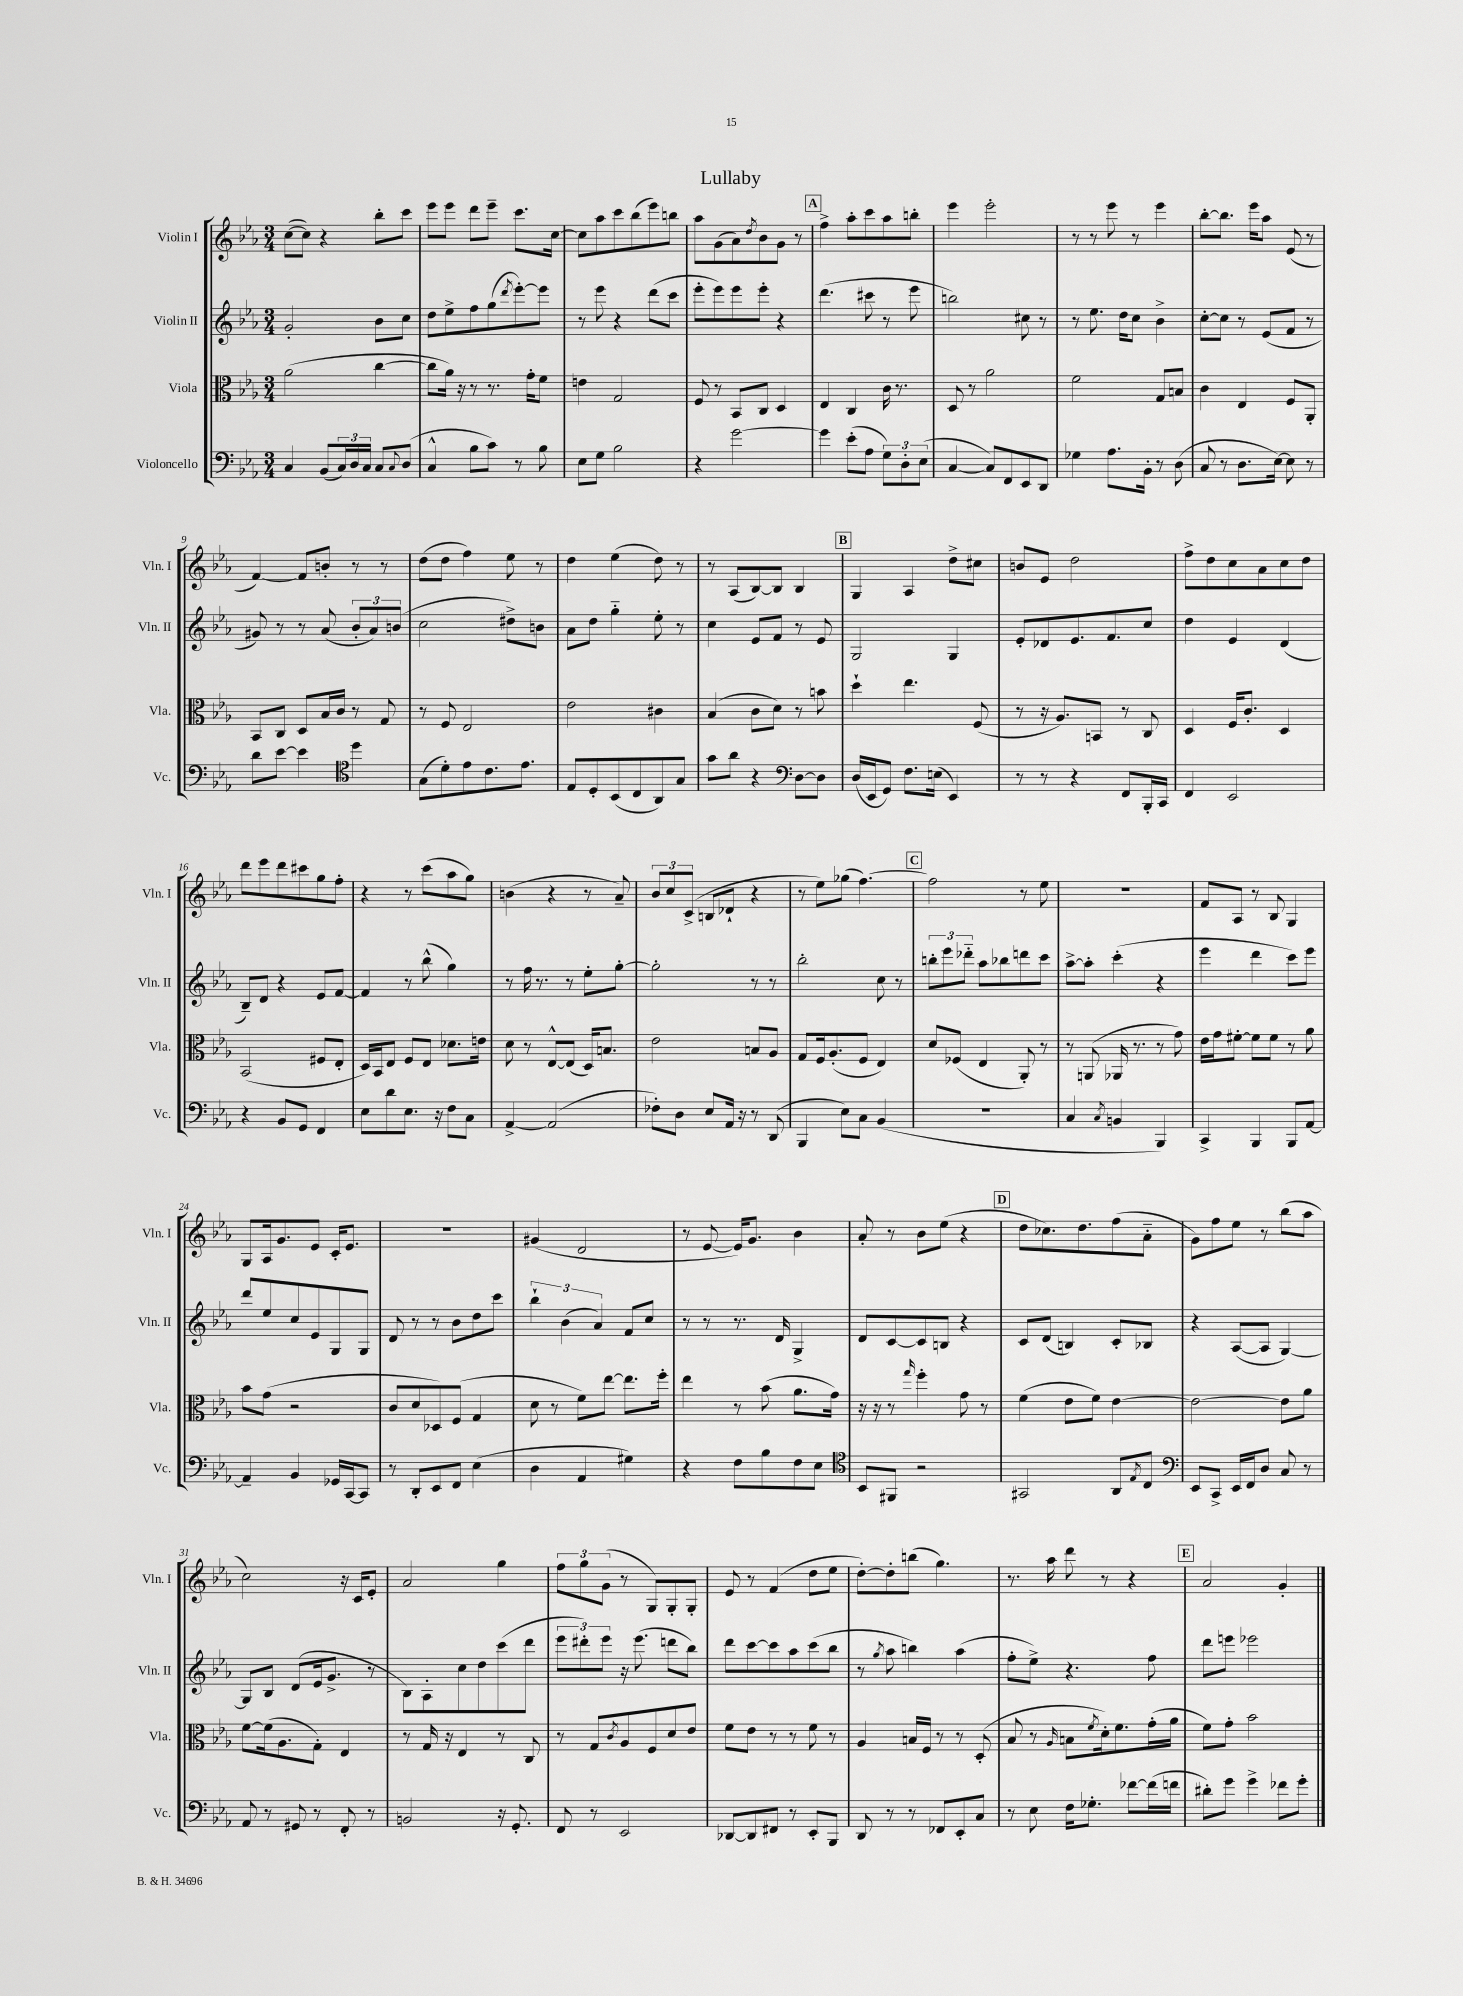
\header { title = "Lullaby" }
<<
\new StaffGroup <<
\new Staff = "s0" \with { instrumentName = "Violin I" shortInstrumentName = "Vln. I" } {
    \clef treble \key ees \major \numericTimeSignature \time 3/4
    c''8~( c''8) r4 bes''8-. c'''8 |
    ees'''8 ees'''8 d'''8 ees'''8-- c'''8. c''16~ |
    c''8 aes''8 c'''8 bes''8( ees'''8) b''8 |
    aes''8 g'8( aes'8) \acciaccatura { d''8 } bes'8 g'8 r8 |
    \mark \markup { \box "A" } f''4-> aes''8-. c'''8 aes''8 b''8-. |
    ees'''4 ees'''2-. |
    r8 r8 ees'''8 r8 ees'''4 |
    bes''8~-. bes''8. ees'''16 aes''8 ees'8( r8 |
    f'4~) f'8 b'8-. r8 r8 |
    d''8( d''8 f''4) ees''8 r8 |
    d''4 ees''4( d''8) r8 |
    r8 aes8( bes8~) bes8 bes4 |
    \mark \markup { \box "B" } g4 aes4 d''8-> cis''8 |
    b'8 ees'8 d''2 |
    f''8-> d''8 c''8 aes'8 c''8 d''8 |
    d'''8 ees'''8 d'''8 cis'''8 g''8 f''8-. |
    r4 r8 c'''8( aes''8 g''8) |
    b'4( r4 r8 aes'8--) |
    \tuplet 3/2 { bes'8 c''8 c'8->( } b8 des'8-! r4 |
    r8 ees''8) ges''8( f''4.~) |
    \mark \markup { \box "C" } f''2 r8 ees''8 |
    R2. |
    f'8 aes8 r8 bes8 g4 |
    g8 aes16 g'8. ees'8 c'16-. ees'8. |
    R2. |
    gis'4( d'2 |
    r8 ees'8~ ees'16) g'8. bes'4 |
    aes'8-. r8 bes'8 ees''8( r4 |
    \mark \markup { \box "D" } d''8 ces''8.) d''8. f''8( aes'8-_ |
    g'8) f''8 ees''8 r8 bes''8( aes''8 |
    c''2) r16 c'16 ees'8-. |
    aes'2 g''4 |
    \tuplet 3/2 { f''8 g''8 g'8( } r8 g8) g8-. g8-. |
    ees'8 r8 f'4( d''8 ees''8 |
    d''8~-.) d''8-. b''8( g''4.) |
    r8. aes''16 d'''8 r8 r4 |
    \mark \markup { \box "E" } aes'2 g'4-. \bar "|." |
}
\new Staff = "s1" \with { instrumentName = "Violin II" shortInstrumentName = "Vln. II" } {
    \clef treble \key ees \major \numericTimeSignature \time 3/4
    g'2-. bes'8 c''8 |
    d''8 ees''8-> f''8 g''8( \acciaccatura { d'''8 } ees'''8~-.) ees'''8 |
    r8 ees'''8 r4 d'''8( c'''8 |
    ees'''8-. ees'''8) ees'''8 ees'''8-. r4 |
    \mark \markup { \box "A" } d'''4.( cis'''8 r8 ees'''8 |
    b''2) cis''8 r8 |
    r8 ees''8. d''16 c''8 bes'4-> |
    c''8~-. c''8 r8 ees'8( f'8 r8 |
    gis'8) r8 r8 aes'8( \tuplet 3/2 { bes'8-. aes'8) b'8( } |
    c''2 dis''8->) b'8 |
    aes'8 d''8 g''4-_ ees''8-. r8 |
    c''4 ees'8 f'8 r8 ees'8 |
    \mark \markup { \box "B" } g2 g4 |
    ees'8-. des'8 ees'8. f'8. c''8 |
    d''4 ees'4 d'4( |
    bes8--) d'8 r4 ees'8 f'8~ |
    f'4 r8 bes''8-^( g''4) |
    r8 f''16 r8. r8 ees''8-. g''8~-. |
    g''2-. r8 r8 |
    bes''2-. c''8 r8 |
    \mark \markup { \box "C" } \tuplet 3/2 { b''8-. ees'''8 des'''8-_ } aes''8 bes''8 d'''8 c'''8 |
    aes''8~-> aes''8-. c'''4-.( r4 |
    ees'''4 d'''4 c'''8) ees'''8 |
    d'''8 ees''8 c''8 ees'8 g8 g8 |
    d'8 r8 r8 bes'8 d''8 c'''8 |
    \tuplet 3/2 { bes''4-! bes'4( aes'4) } f'8 c''8 |
    r8 r8 r8. d'16 g4-> |
    d'8 c'8~ c'8 b8 r4 |
    \mark \markup { \box "D" } c'8 d'8( b4) c'8-. bes8 |
    r4 aes8~( aes8 g4~) |
    g8 bes8 d'8( ees'16 g'8.-> r8 |
    bes8) aes8-. c''8 d''8 c'''8( d'''8 |
    \tuplet 3/2 { ees'''8 dis'''8-.) ees'''8 } r16 ees'''8.( d'''8 bes''8) |
    d'''8 c'''8~ c'''8 aes''8 c'''8( bes''8 |
    r8 \acciaccatura { g''8 } aes''8 b''4) aes''4( |
    f''8-. ees''8->) r4. f''8 |
    \mark \markup { \box "E" } d'''8 e'''8 ees'''2 \bar "|." |
}
\new Staff = "s2" \with { instrumentName = "Viola" shortInstrumentName = "Vla." } {
    \clef alto \key ees \major \numericTimeSignature \time 3/4
    aes'2( c''4~ |
    c''8 aes'16) r16 r8 r8. g'16-. f'8 |
    e'4 g2 |
    f8 r8 bes,8 c8 d4 |
    \mark \markup { \box "A" } ees4 c4 c'16 r8. |
    d8 r8 aes'2 |
    f'2 g8 b8 |
    c'4 ees4 f8 aes,8-. |
    bes,8 c8 d8 bes16 c'16 r8 g8 |
    r8 f8 ees2 |
    ees'2 cis'4 |
    bes4( c'8 d'8) r8 b'8 |
    \mark \markup { \box "B" } d''4-! ees''4. f8( |
    r8 r16 aes8.) b,8 r8 c8 |
    d4 f16 c'8.-. d4 |
    bes,2( fis8 ees8-. |
    d16) bes,16 ees8 f8 ees8 des'8. e'16 |
    d'8 r8 ees8~-^ ees8( d16) b8. |
    ees'2 b8 aes8 |
    g8 f16 aes8.-.( f8 ees4) |
    \mark \markup { \box "C" } d'8 fes8( ees4 aes,8-.) r8 |
    r8 a,8( aes,16 r8. r8 g'8) |
    ees'16 g'16 fis'8~-. fis'8 fis'8 r8 aes'8 |
    bes'8 g'8( r2 |
    c'8 d'8 des8) f8( g4 |
    d'8 r8 f'8) ees''8~ ees''8. f''16-. |
    ees''4 r8 bes'8( aes'8. g'16) |
    r16 r16 r8 \grace { g''16 } f''4-. g'8 r8 |
    \mark \markup { \box "D" } f'4( ees'8 f'8) ees'4~ |
    ees'2~ ees'8 aes'8 |
    f'8~ f'16( aes8. g8-.) ees4 |
    r8 g16 r16 ees4 r8 c8 |
    r8 g8 \acciaccatura { c'8 } aes8 f8 d'8 ees'8 |
    f'8 ees'8 r8 r8 f'8 r8 |
    aes4 b16 f16 r8 r8 d8-.( |
    bes8 r8 \grace { aes16 } b8 \acciaccatura { f'8 } d'16-.) f'8. g'16-.( aes'16 |
    \mark \markup { \box "E" } f'8) g'8-. bes'2 \bar "|." |
}
\new Staff = "s3" \with { instrumentName = "Violoncello" shortInstrumentName = "Vc." } {
    \clef bass \key ees \major \numericTimeSignature \time 3/4
    c4 bes,8( \tuplet 3/2 { c16) d16 c16 } c8 \appoggiatura { c8 } d8( |
    c4-^ bes8 c'8) r8 bes8 |
    ees8 g8 bes2 |
    r4 g'2~ |
    \mark \markup { \box "A" } g'4 ees'8-.( aes8 \tuplet 3/2 { g8) d8-. ees8( } |
    c4~ c8) f,8 ees,8 d,8 |
    ges4 aes8. bes,16-. r8 d8( |
    c8 r8 d8. ees16~) ees8 r8 |
    d'8 ees'8~ ees'4 \clef tenor d''4 |
    g8( d'8-.) ees'8 c'8. ees'8. |
    ees8 d8-. bes,8( c8 aes,8) g8 |
    g'8 aes'8 r4 \clef bass d8~ d8 |
    \mark \markup { \box "B" } d16( ees,16 g,8) f8. e16( ees,4) |
    r8 r8 r4 f,8 bes,,16-. c,16 |
    f,4 ees,2 |
    r4 bes,8 g,8 f,4 |
    ees8 d'8 ees8. r16 f8 c8 |
    aes,4~-> aes,2( |
    fes8-.) d8 ees8 aes,16 r16 r8 d,8( |
    bes,,4 ees8) c8 bes,4( |
    \mark \markup { \box "C" } R2. |
    c4 \acciaccatura { c8 } b,4 bes,,4) |
    c,4-> bes,,4 bes,,8 aes,8~ |
    aes,4-- bes,4 ges,16 c,16~ c,8 |
    r8 d,8-. ees,8 f,8 ees4( |
    d4 aes,4 gis4) |
    r4 f8 bes8 f8 ees8 |
    \clef tenor bes,8 fis,8 r2 |
    \mark \markup { \box "D" } gis,2 aes,8 \acciaccatura { ees8 } c8 |
    \clef bass ees,8 c,8-> ees,16 f,16 d8 c8 r8 |
    aes,8 r8 gis,8 r8 f,8-. r8 |
    b,2 r16 g,8.-. |
    f,8 r8 ees,2 |
    des,8~ des,8 fis,8 r8 ees,8-. bes,,8 |
    d,8 r8 r8 fes,8 ees,8-. c8 |
    r8 ees8 f16 ges8.-. fes'8~ fes'16( f'16 |
    \mark \markup { \box "E" } dis'8-.) g'8 g'4-> fes'8 g'8-. \bar "|." |
}
>>
>>
